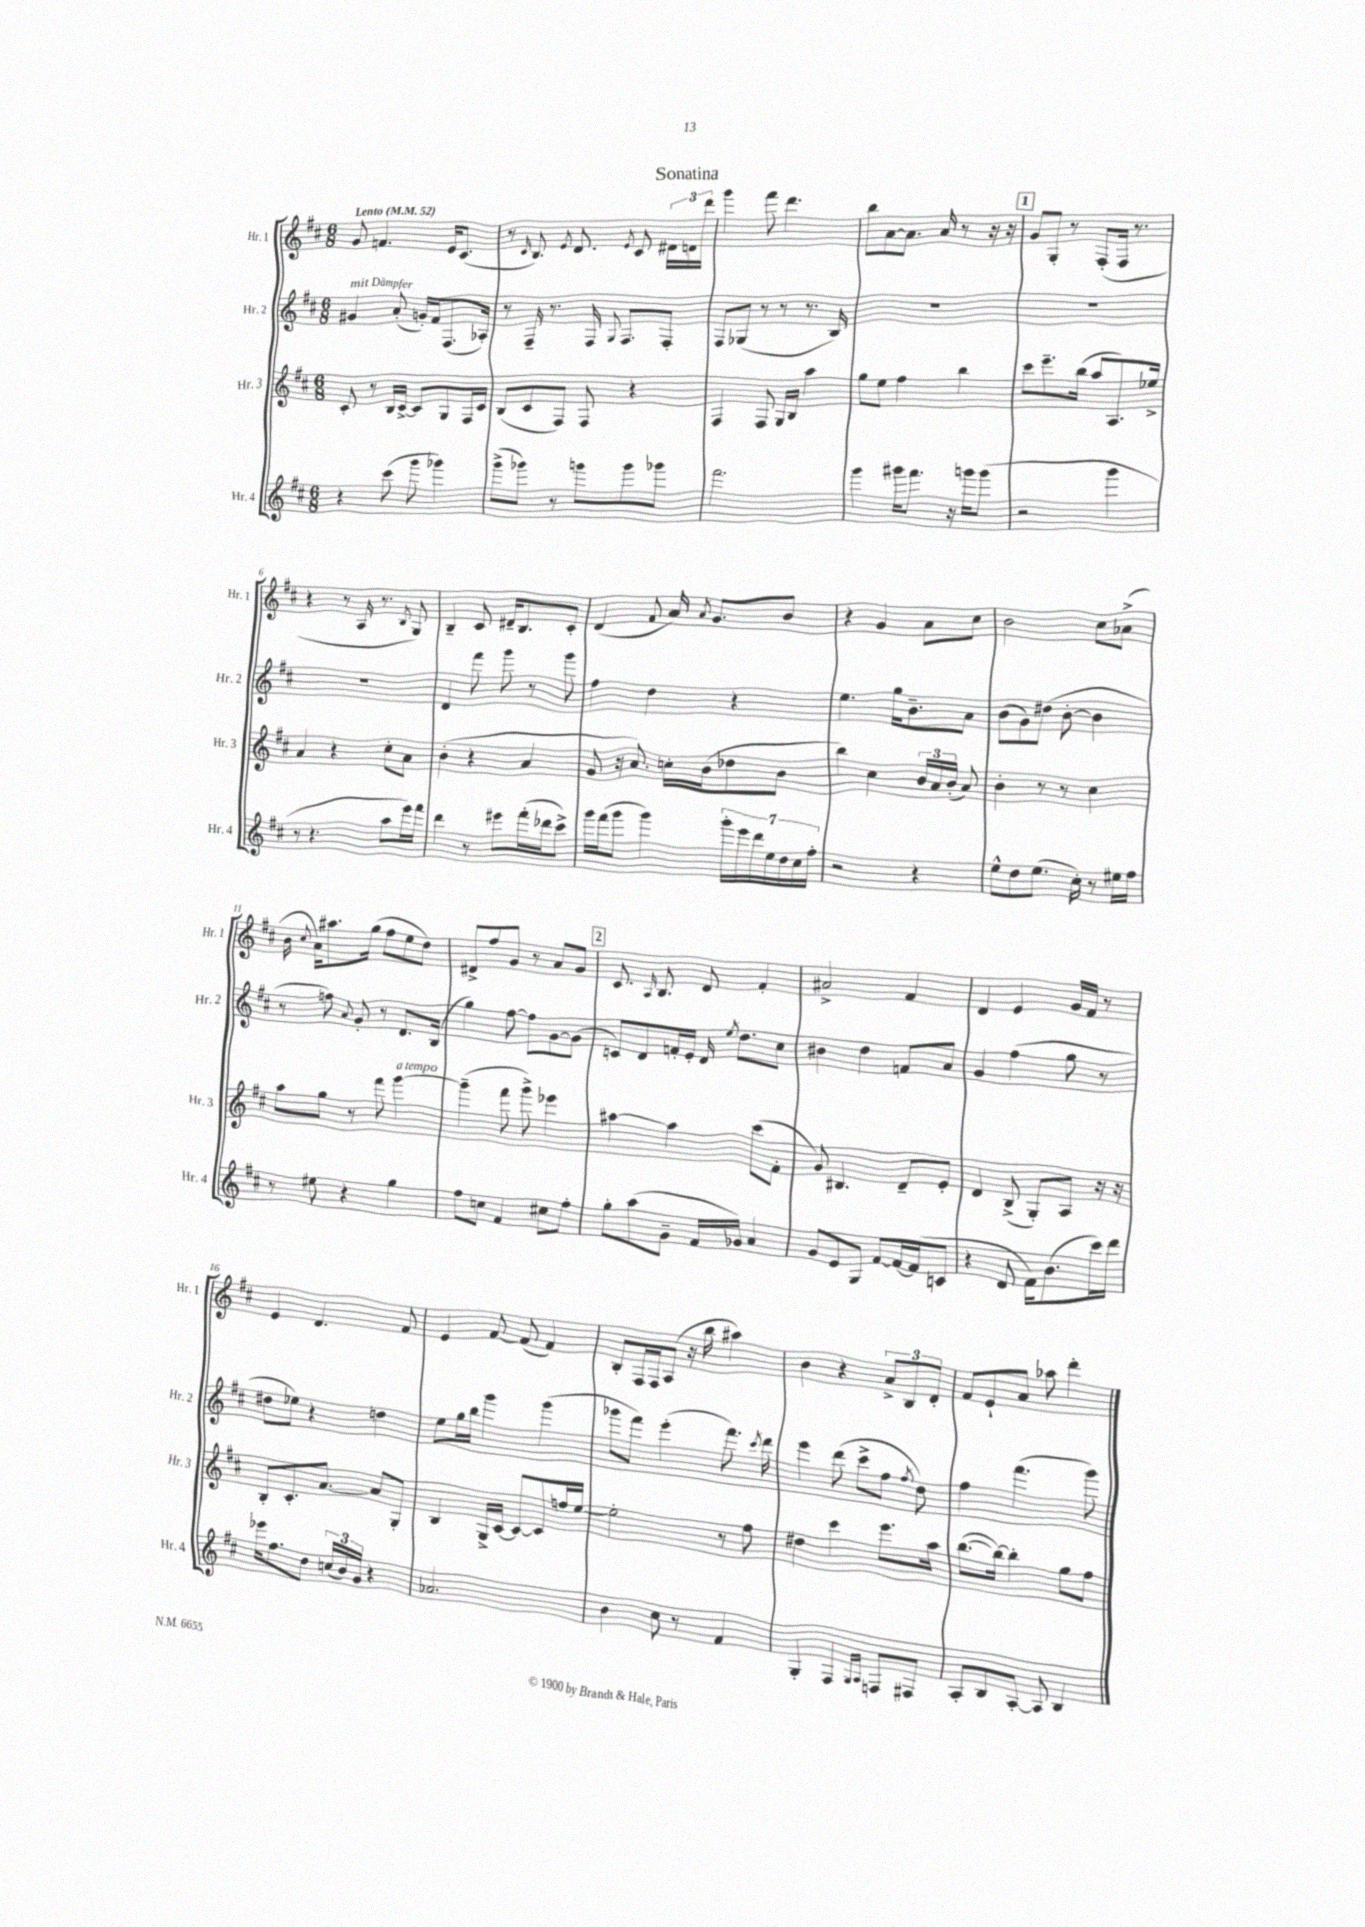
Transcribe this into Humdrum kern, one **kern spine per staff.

**kern	**kern	**kern	**kern
*part4	*part3	*part2	*part1
*staff4	*staff3	*staff2	*staff1
*I"Hr. 4	*I"Hr. 3	*I"Hr. 2	*I"Hr. 1
*I'Hr. 4	*I'Hr. 3	*I'Hr. 2	*I'Hr. 1
*clefG2	*clefG2	*clefG2	*clefG2
*k[f#c#]	*k[f#c#]	*k[f#c#]	*k[f#c#]
*M6/8	*M6/8	*M6/8	*M6/8
*MM52	*MM52	*MM52	*MM52
=1	=1	=1	=1
!	!	!	!LO:TX:a:B:t=Lento
!	!	!LO:TX:a:i:t=mit Dämpfer	!
4r	8c#'/	4g#X/	8g/
.	8r	.	4.fn/
(8ccc#\	16B/LL	(8a'/	.
.	[16c#^/JJ	.	.
8ggg\	8c#/L]	16gn'/LL)	.
.	.	16f#/J	.
4ggg-X\)	8G/	(8.F#/	16e/KL
.	.	.	(8.c#/J
.	16F#/L	.	.
.	16c#/JJ	16A-X'/Jk)	.
=2	=2	=2	=2
(8ggg^\L	(8B/L	8r	8r
.	.	.	16qqc#/
8ggg-X\J)	8c#/	16F#~/	8.B/)
.	.	8.r	.
8r	8F#/J)	.	.
.	.	.	8qe/
.	.	.	8.d/
8gggn\L	8F#/	16F#/	.
.	.	8qqG/	.
.	.	8.F#/L	.
.	.	.	8qe/
8ggg\	4r	.	8c#/
8ggg-X\J	.	8F#'/J	24d#X\LL
.	.	.	24dn\
.	.	.	24ddd\JJ
=3	=3	=3	=3
2.fff#\	4F#/	8F#/L	4ggg\
.	.	(8G-X/J	.
.	8F#/	8r	8fff#\
.	16G/LL	8r	4.ddd\
.	16B/JJ	.	.
.	4aa\	8.r	.
.	.	16B/)	.
=4	=4	=4	=4
4ggg\	8gg\L	2.r	8bb\L
.	8ee\J	.	[8a\
16ggg#X\KL	4ff#\	.	8.a\J]
8.fff#\J	.	.	.
.	.	.	16a/
16r	4bb\	.	8r
16gggn\KL	.	.	.
(8ggg\J	.	.	16r
.	.	.	16r
!!LO:REH:place=s1:t=1
=5	=5	=5	=5
2r	8ccc#\L	2.r	8g/L
.	8.eee~\	.	8G'/J
.	.	.	8r
.	(16bb\Jk	.	.
.	8aa/L	.	(8F#'/L
4ggg\	8.A/)	.	16F#/Jk
.	.	.	8.r
.	16ee-X^/Jk	.	.
!!LO:LB:g=z
=6	=6	=6	=6
8r	4a/	2.r	4r
4.r	.	.	.
.	4r	.	8r
.	.	.	16A/
.	.	.	8.r
8aa\L	8cc#'\L	.	.
.	.	.	8qB/
16eee\L)	8a\J	.	8G/)
16fff#\JJ	.	.	.
=7	=7	=7	=7
4ddd\	(4b'\	4d/	4B~/
8r	4r	8fff#\	8c#/
8eee#X\L	.	8ggg\	16d#X~/KL
.	.	.	8.B/
(16fff#'\L	4a/	8r	.
16ddd-X\J	.	.	.
8ccc#^\J)	.	8ggg\	8c#'/J
=8	=8	=8	=8
16ggg\LL	8g/	4ff#\	(4d/
(16fff#\J	.	.	.
8ggg\J	16r	.	.
.	8.a/)	.	.
4ggg\)	.	4dd\	8f#/
.	16ccn'\LL	.	16a/)
.	.	.	8qa/
.	(16b\J	.	8.g/L
28ggg'\LL	8dd-X\	4r	.
28eee\	.	.	.
28ddd\	.	.	.
28ee\	.	.	.
.	8b\J	.	8b/J
28dd\	.	.	.
28cc#\	.	.	.
28ff#'\JJ	.	.	.
=9	=9	=9	=9
2r	4bb\)	4.ee\	4r
.	4cc#\	.	4g/
.	.	16gg\KL	.
.	.	8.b~\	.
4r	24b/LL	.	8a\L
.	24a/	.	.
.	(24b'/JJ	.	.
.	8a/)	8a\J	8cc#\J
=10	=10	=10	=10
8ee^^\L	4b'\	(8b\L	2b\
8dd\	.	8g\)	.
(8.ee\J	8r	(8dd#X\J	.
.	8r	[8b'\	.
16cc#'\)	.	.	.
8r	4cc#\	4b\]	8cc#\L
16ee#X\LL	.	.	(8a-X^\J
16ff#\JJ	.	.	.
!!LO:LB:g=z
=11	=11	=11	=11
8r	8aa\L	8r	16b\
.	.	.	8qqcc#/
.	.	.	16a\KL)
8ee#X\	8gg\J	8ffn\)	8.aa#X\
.	.	8qqa/	.
4r	8r	8g'/	.
.	.	.	(16gg\Jk
.	8fff#\	8r	8ff#\L
!	!LO:TX:a:i:t=a tempo	!	!
4gg\	[4ggg\	8.d/L	8ee\
.	.	.	8dd\J)
.	.	(16B/Jk	.
=12	=12	=12	=12
8ff#\L	(4ggg~\]	4gg\)	8d#X^/L
8ccn\J	.	.	8ff#/
4f#/	8fff#\	[8ff#\	8g/J
.	8ggg^\)	8ff#\L]	8r
8cc#X\L	4eee-X\	[8g\	8a/L
8ff#'\J	.	(8g\J]	8g/J
!!LO:REH:place=s1:t=2
=13	=13	=13	=13
8gg'\L	[4aa#X\	8cn/L)	8.c#/
(8aa\	.	8d/	.
.	.	.	16qqA/
.	.	.	8.B/
8g~\J	4aa#\]	16fn'/L	.
.	.	16e'/JJ	.
16f#/LL	.	16d/	8d/
.	.	8qee/	.
16g-X/JJ)	.	8.dd\L	.
4a/	(8ccc#\L	.	4f#'/
.	8f#'\J	8cc#\J	.
=14	=14	=14	=14
8g/L	8g/)	4b#X\	2a#X^/
8e/	4.B#X/	.	.
8G/J	.	4dd\	.
[8f#/L	.	.	.
16f#/L_	8d~/L	8fn/L	4f#/
(16f#/J]	.	.	.
8cn/J	8e'/J	8a/J	.
=15	=15	=15	=15
4r	4d/	4g/	4d/
8d/	(8B^/	(4ff#\	4e/
16f#\KL)	8G'/L)	.	.
(8.b\	.	.	.
.	8A/J	8gg\	16g/LL
.	.	.	16f#/JJ
16ccc#\L)	16r	8r	8r
16ddd\JJ	16r	.	.
!!LO:LB:g=z
=16	=16	=16	=16
16eee-X\KL	8B'/L	8dd#X\L	4e/
8.ff#\	.	.	.
.	8.c#'/	8ee-X\J)	.
8dd\J	.	4r	4.d/
.	[8.a/J	.	.
(24ccn/LL	.	.	.
24b/)	.	.	.
24g/JJ	.	.	.
4r	8a/L]	4ddn\	.
.	8G'/J	.	8f#/
=17	=17	=17	=17
2.a-X/	4B/	8ee\L	4e/
.	.	16gg\L	.
.	.	16bb\JJ	.
.	16G^/LL	4ggg\	[8f#/
.	[16c#/JJ	.	.
.	8c#/L_	.	(8f#/]
.	8c#/]	(4ggg\	4f#/)
.	16ffn/L	.	.
.	[16ee/JJ	.	.
=18	=18	=18	=18
4b\	2ee'\]	8ggg-X\L	8B'/L
.	.	8fff#\J)	16F#/L
.	.	.	16F#/J
8cc#\	.	(4eee'\	(8A/J
8r	.	.	16r
.	.	.	16bb\
4f#/	8r	8.fff#\)	4aa#X\)
.	8ff#\	.	.
.	.	8qccc#/	.
.	.	16ddd\	.
=19	=19	=19	=19
4G'/	4dd#X\	4eee\	4b\
4F#/	4ccc#\	(8ddd\	4r
.	.	8ccc#^\L	.
16qqG/LL	.	.	.
16qqA/JJ	.	.	.
8Fn/L	8.eee\L	8ff#\J	12a^/L
.	.	.	12B/
.	.	8qff#/	.
8F#X/J	.	8dd\)	.
.	.	.	12d'/J
.	16aa\Jk	.	.
=20	=20	=20	=20
8A'/L	([8.bb\L	4ff#\	8f#/L
8B/	.	.	8e`/
.	16bb\Jk_)	.	.
[8A'/J	4bb'\]	(4.fff#\	8a/J
8A/]	.	.	8aa-X\
4B/	8gg\L	.	4ddd'\
.	8ff#\J	8ggg\)	.
==	==	==	==
*-	*-	*-	*-
